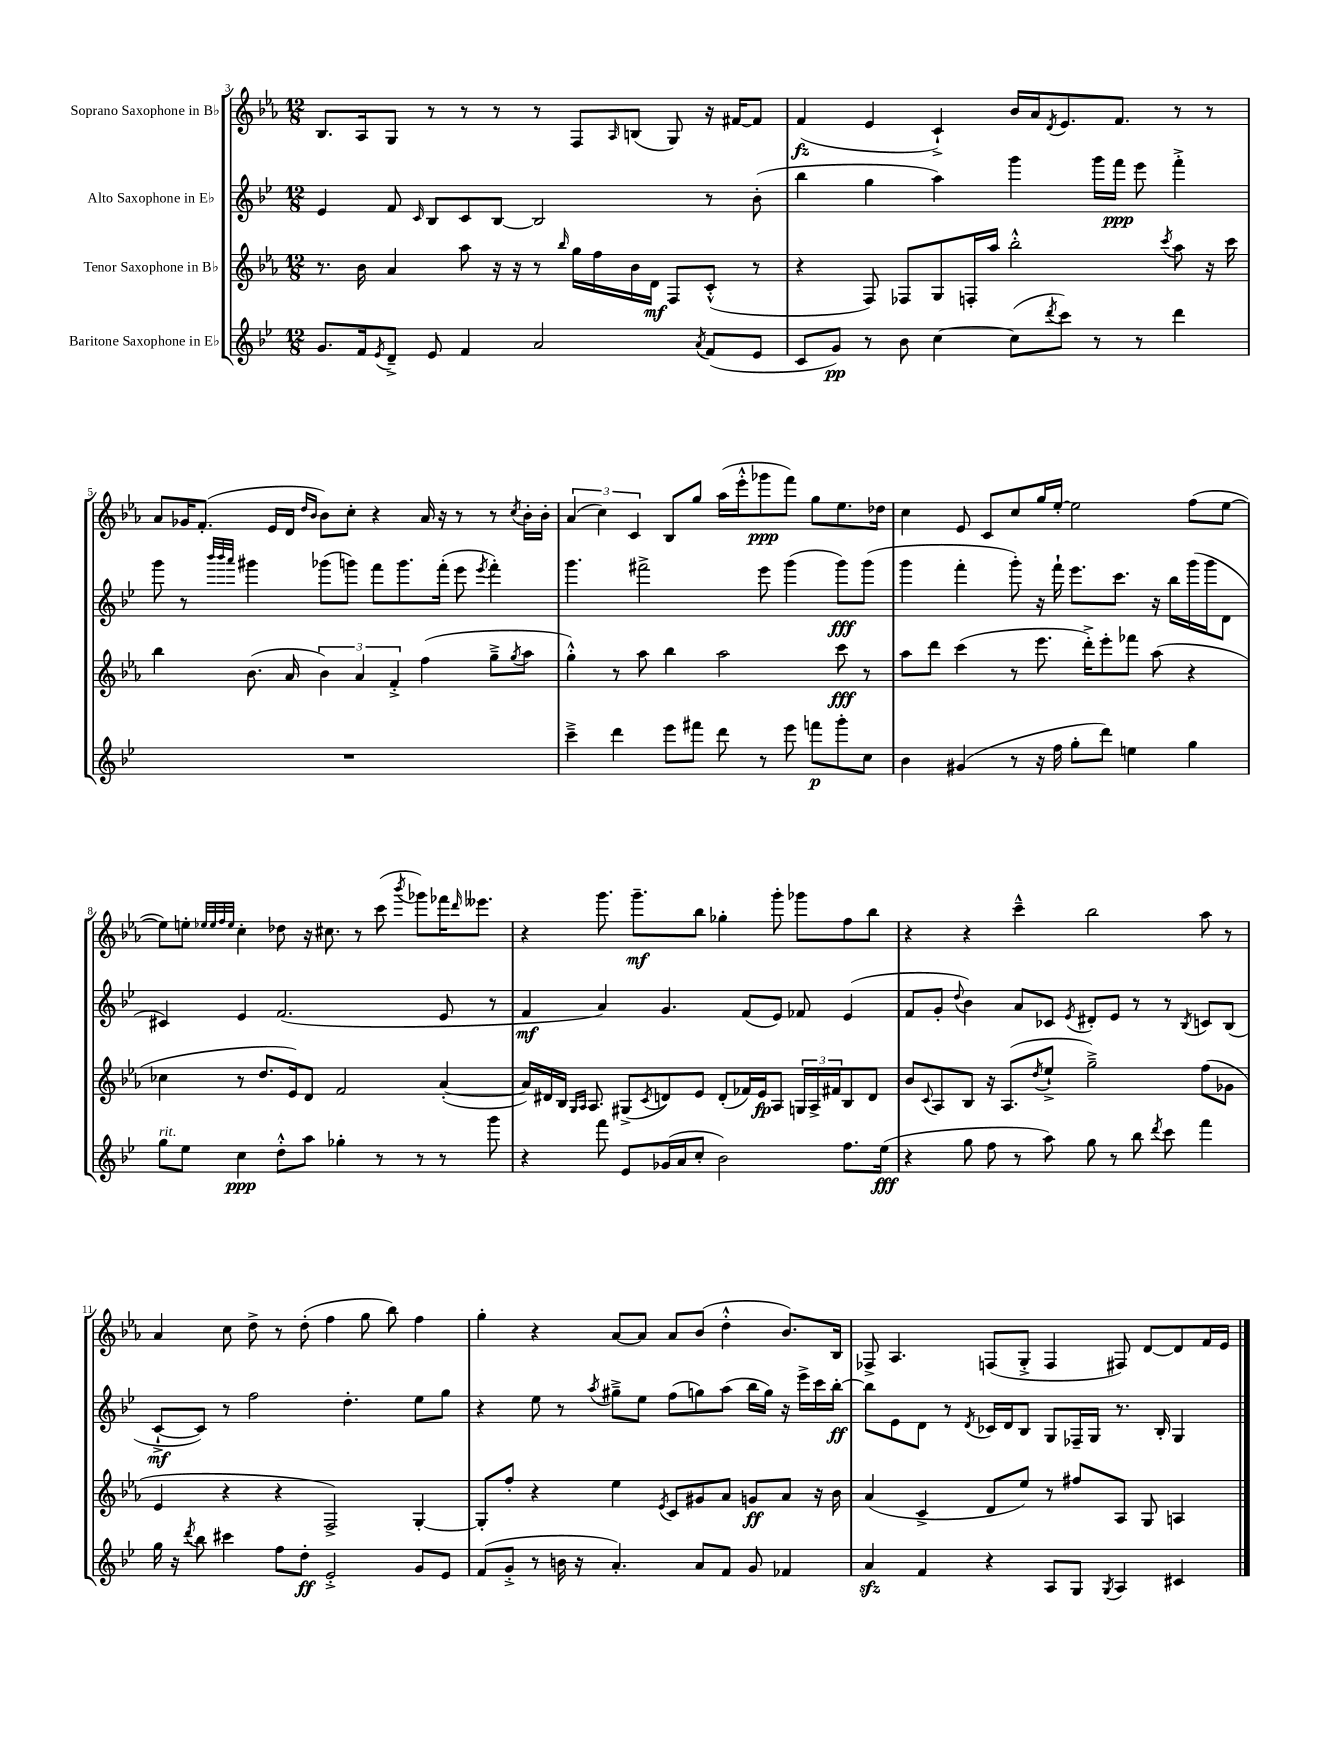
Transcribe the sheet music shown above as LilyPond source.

<<
\new StaffGroup <<
\new Staff = "s0" \with { instrumentName = "Soprano Saxophone in Bb" } {
    \clef treble \key ees \major \numericTimeSignature \time 12/8
    bes8. aes16 g8 r8 r8 r8 r8 f8 \grace { aes16 } b8( g8) r16 fis'16~ fis'8 |
    f'4\fz( ees'4 c'4-!->) bes'16 aes'16 \acciaccatura { d'8 } ees'8. f'8. r8 r8 |
    aes'8 ges'16 f'8.-.( ees'16 d'16 \grace { d''16 bes'16 } bes'8) c''8-. r4 aes'16 r16 r8 r8 \acciaccatura { c''8 } bes'16-. bes'16-. |
    \tuplet 3/2 { aes'4( c''4) c'4 } bes8 g''8 aes''16( ees'''16-.-^ ges'''8\ppp f'''8) g''8 ees''8. des''16 |
    c''4 ees'8 c'8 c''8 g''16 ees''16~-. ees''2 f''8( ees''8~ |
    ees''8) e''8-. \grace { ees''32 ees''32 f''32 ees''32 } c''4-. des''8 r16 cis''8. r8 c'''8( \acciaccatura { bes'''8 } ges'''8) fes'''16 \grace { d'''16 } eeses'''8. |
    r4 g'''8. g'''8.--\mf bes''8 ges''4-. g'''8-. ges'''8 f''8 bes''8 |
    r4 r4 c'''4---^ bes''2 aes''8 r8 |
    aes'4 c''8 d''8-> r8 d''8-.( f''4 g''8 bes''8) f''4 |
    g''4-. r4 aes'8~ aes'8 aes'8 bes'8( d''4-.-^ bes'8.) bes16 |
    fes8-> aes4. f8( g8-.-> f4 fis8) d'8~ d'8 f'16 ees'16 \bar "|." |
}
\new Staff = "s1" \with { instrumentName = "Alto Saxophone in Eb" } {
    \clef treble \key bes \major \numericTimeSignature \time 12/8
    ees'4 f'8 \grace { c'16 } bes8 c'8 bes8~ bes2 r8 bes'8-.( |
    bes''4 g''4 a''4) g'''4 g'''16 f'''16\ppp ees'''8 f'''4-.-> |
    g'''8 r8 \grace { bes'''32 bes'''32 a'''32 } gis'''4 ges'''8( g'''8) f'''8 g'''8. f'''16-.( ees'''8 \acciaccatura { ees'''8 } f'''4-.) |
    g'''4. fis'''2-> ees'''8 g'''4( g'''8\fff) g'''8( |
    g'''4 f'''4-. g'''8-.) r16 f'''16-! ees'''8. c'''8. r16 bes''16 g'''16( g'''16 d'8 |
    cis'4) ees'4 f'2.( ees'8 r8 |
    f'4\mf a'4) g'4. f'8( ees'8) fes'8 ees'4( |
    f'8 g'8-. \appoggiatura { d''8 } bes'4) a'8 ces'8 \acciaccatura { ees'8 } dis'8-. ees'8 r8 r8 \acciaccatura { bes8 } c'8 bes8( |
    c'8~-!->\mf c'8) r8 f''2 d''4.-. ees''8 g''8 |
    r4 ees''8 r8 \acciaccatura { a''8 } gis''8---> ees''8 f''8( g''8) a''8( bes''16 g''16) r16 ees'''16-> c'''16 bes''16~-.\ff |
    bes''8 ees'8 d'8 r8 \acciaccatura { d'8 } ces'16 d'16 bes8 g8 fes16-- g16 r8. bes16-. g4 \bar "|." |
}
\new Staff = "s2" \with { instrumentName = "Tenor Saxophone in Bb" } {
    \clef treble \key ees \major \numericTimeSignature \time 12/8
    r8. bes'16 aes'4 aes''8 r16 r16 r8 \grace { bes''16 } g''16 f''16 bes'16 d'16\mf f8 c'8-.-^( r8 |
    r4 f8) fes8 g8 f16-. aes''16 bes''2-.-^ \acciaccatura { c'''8 } aes''8 r16 c'''16 |
    bes''4 bes'8.( aes'16 \tuplet 3/2 { bes'4) aes'4 f'4-.-> } f''4( g''8---> \acciaccatura { g''8 } aes''8 |
    g''4-.-^) r8 aes''8 bes''4 aes''2 c'''8\fff r8 |
    aes''8 d'''8 c'''4( r8 ees'''8. d'''16-.->) ees'''8-. fes'''8 aes''8( r4 |
    ces''4 r8 d''8. ees'16) d'8 f'2 aes'4~-.( |
    aes'16) dis'16 bes16 \grace { g16 aes16 } aes8. gis8->( \acciaccatura { c'8 } d'8) ees'8 d'8-.( fes'16) ees'16\fp aes8 \tuplet 3/2 { g16 aes16-> fis'16 } bes8 d'8 |
    bes'8 \appoggiatura { c'8 } aes8 bes8 r16 aes8.( \acciaccatura { d''8 } ees''8-!-> g''2--->) f''8( ges'8 |
    ees'4 r4 r4 f2->) g4~-. |
    g8-. f''8-. r4 ees''4 \acciaccatura { ees'8 } c'8 gis'8 aes'8 g'8\ff aes'8 r16 bes'16 |
    aes'4( c'4-> d'8 ees''8) r8 fis''8 aes8 g8 a4 \bar "|." |
}
\new Staff = "s3" \with { instrumentName = "Baritone Saxophone in Eb" } {
    \clef treble \key bes \major \numericTimeSignature \time 12/8
    g'8. f'16 \acciaccatura { ees'8 } d'8---> ees'8 f'4 a'2 \acciaccatura { a'8 } f'8( ees'8 |
    c'8 g'8\pp) r8 bes'8 c''4~ c''8( \acciaccatura { d'''8 } c'''8) r8 r8 d'''4 |
    R1. |
    c'''4---> d'''4 ees'''8 fis'''8 d'''8 r8 ees'''8 f'''8\p g'''8-. c''8 |
    bes'4 gis'4( r8 r16 f''16 g''8-. d'''8) e''4 g''4 |
    g''8^\markup { \italic "rit." } ees''8 c''4\ppp d''8-.-^ a''8 ges''4-. r8 r8 r8 g'''8 |
    r4 f'''8 ees'8 ges'16( a'16 c''8-. bes'2) f''8. ees''16\fff( |
    r4 g''8 f''8 r8 a''8) g''8 r8 bes''8 \acciaccatura { d'''8 } c'''8 f'''4 |
    g''16 r16 \acciaccatura { d'''8 } bes''8 cis'''4 f''8 d''8-.\ff ees'2-.-> g'8 ees'8 |
    f'8( g'8-.-> r8 b'16 r16 a'4.-.) a'8 f'8 g'8 fes'4 |
    a'4\sfz f'4 r4 a8 g8 \acciaccatura { g8 } a4 cis'4 \bar "|." |
}
>>
>>
\layout { \context { \Score currentBarNumber = #3 } }
